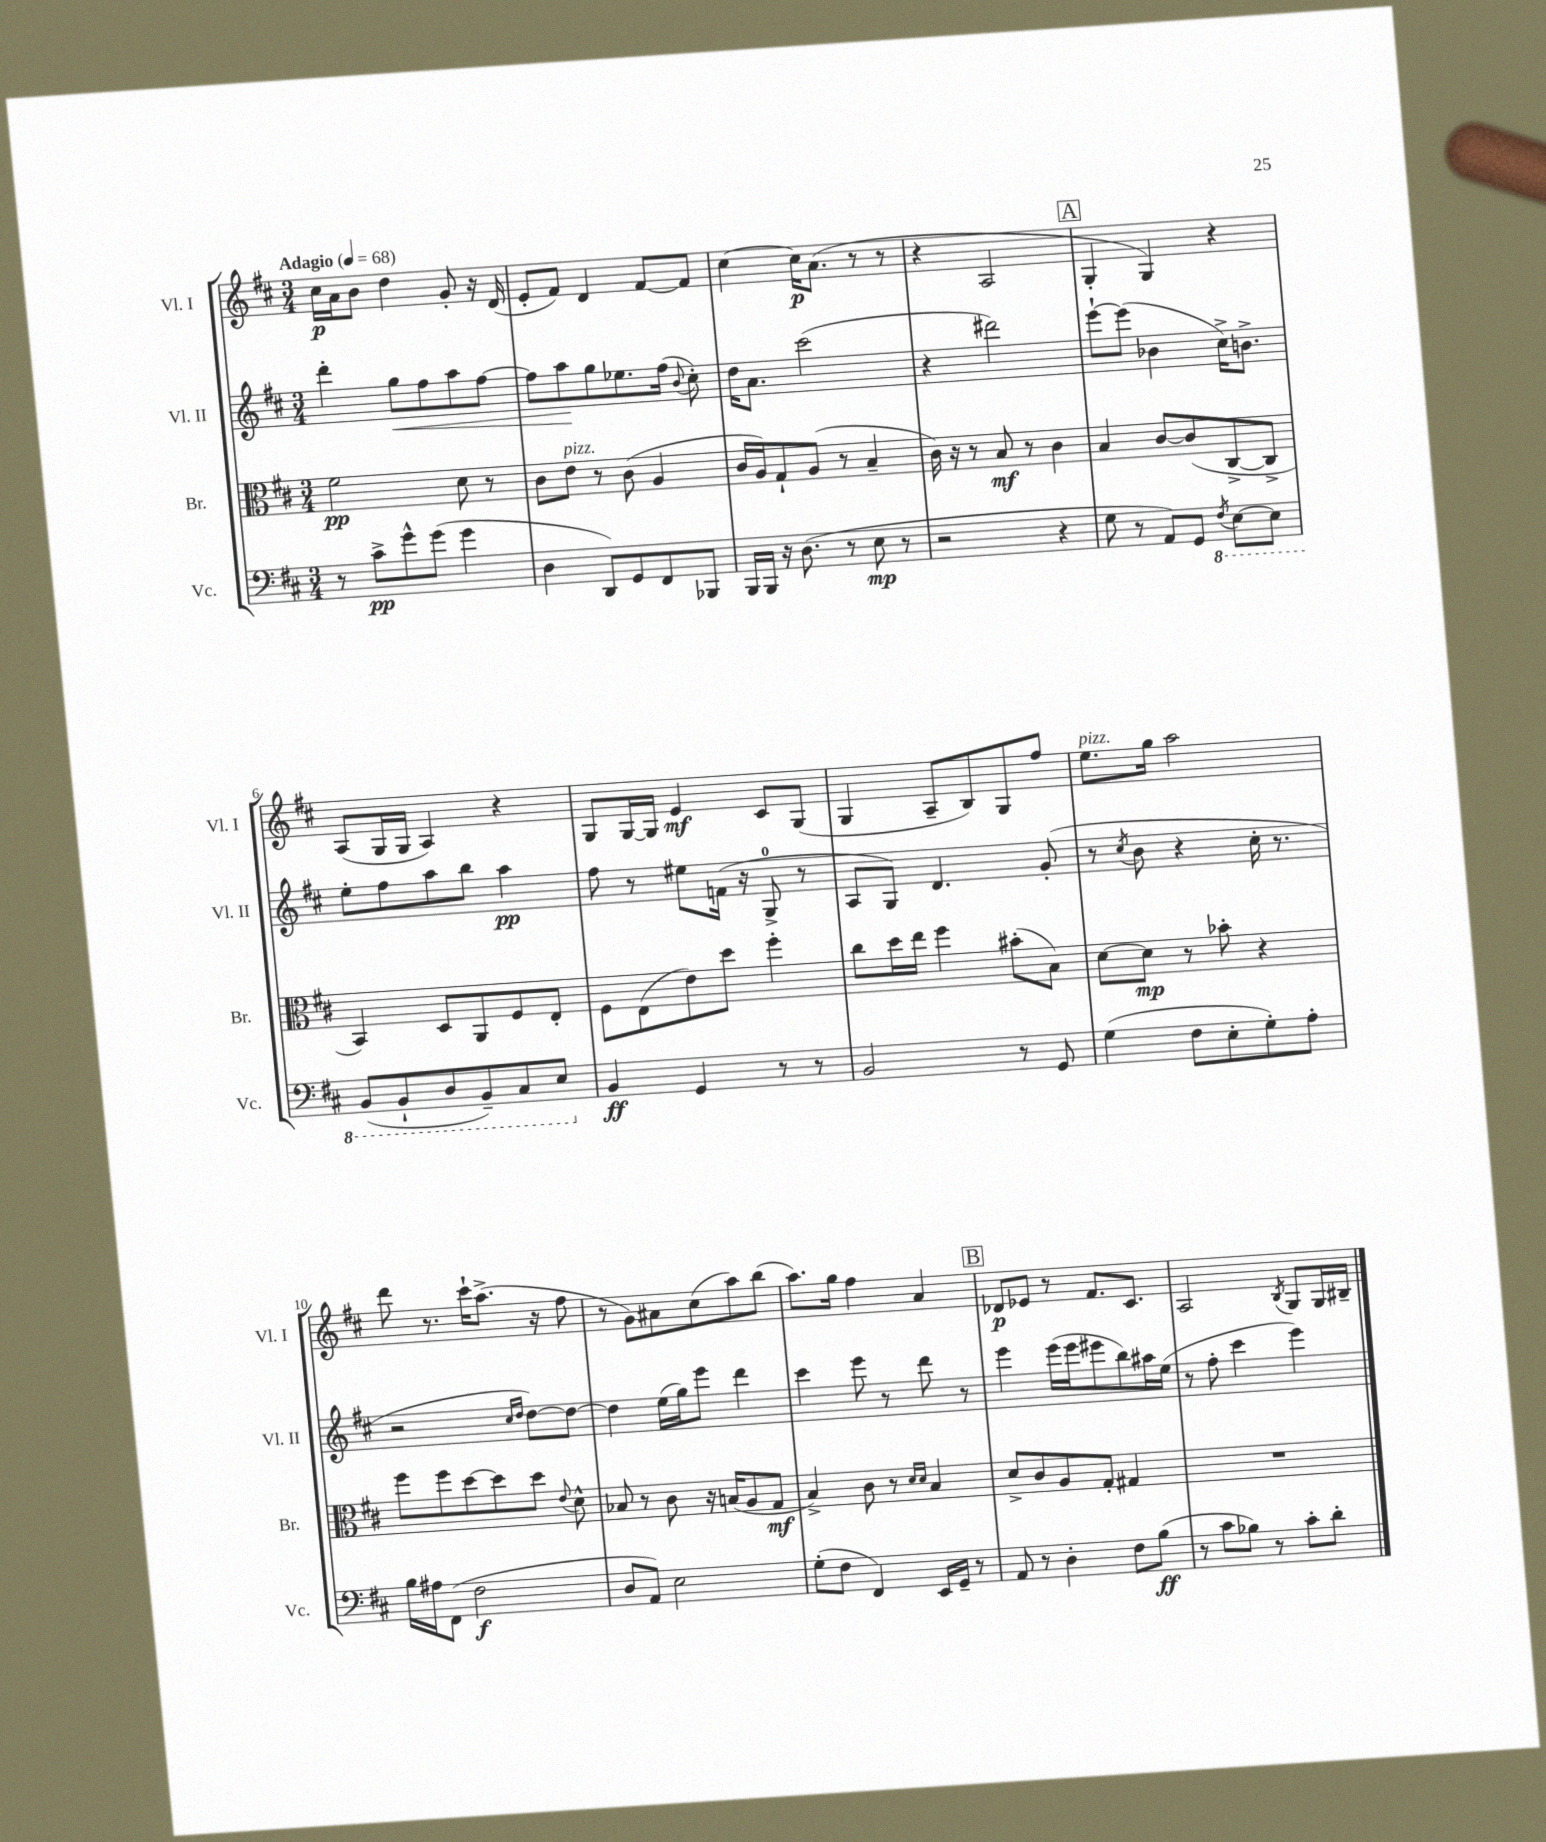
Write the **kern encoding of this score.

**kern	**kern	**kern	**kern
*staff4	*staff3	*staff2	*staff1
*clefF4	*clefC3	*clefG2	*clefG2
*k[f#c#]	*k[f#c#]	*k[f#c#]	*k[f#c#]
*M3/4	*M3/4	*M3/4	*M3/4
*MM68	*MM68	*MM68	*MM68
8r	2f#	4ddd'	16cc#
.	.	.	16a
8c#^	.	.	8b
8g^^	.	8gg	4dd
(8g	.	8ff#	.
4g	8d	8aa	8g'
.	8r	[8ff#	16r
.	.	.	(16d
=	=	=	=
4D	8c#	8ff#]	8e'
.	8e	8aa	8f#)
8DD)	8r	8gg	4d
8GG	(8c#	8.ee-	.
8FF#	4A	.	[8f#
.	.	(16ff#	.
.	.	8qqb	.
8BBB-	.	8cc#')	8f#]
=	=	=	=
16BBB	16c#	16dd	[4cc#
16BBB	16A)	8.a	.
16r	8G`	.	.
(8.D	.	.	.
.	(8A	(2ccc#	16cc#]
.	.	.	(8.a
8r	8r	.	.
8E	4B~	.	8r
8r	.	.	8r
=	=	=	=
2r	16c#)	4r	4r
.	16r	.	.
.	8r	.	.
.	8B	2ddd#)	2A
.	8r	.	.
4r	4c#	.	.
=	=	=	=
8G	4B	[8eee`	4G'
8r	.	(8eee]	.
8AA)	[8c#	4b-	4G)
8GG	(8c#]	.	.
8qFF#	.	.	.
[8EE	[8C#^	16cc#^)	4r
.	.	8.b^	.
8EE]	8C#^]	.	.
=	=	=	=
(8BBB	4BB)	8ee'	(8A
8BBB`	.	8ff#	16G
.	.	.	16G
8DD	8D	8aa	4A)
8BBB~)	8AA	8bb	.
8CC#	8F#	4aa	4r
8EE	8E'	.	.
=	=	=	=
4BB	8F#	8ff#	8G
.	(8E	8r	[16G
.	.	.	16G]
4GG	8e)	8ee#	4e
.	8dd	(16f	.
.	.	16r	.
8r	4ff#'	8G^	8c#
8r	.	8r	(8G
=	=	=	=
2BB	8cc#	8A	4G
.	16dd	8G)	.
.	16ee	.	.
.	4ff#	4.d	8A~
.	.	.	8B)
8r	(8b#'	.	8G
8GG	8B)	(8g'	8ff#
=	=	=	=
(4G	[8d	8r	8.ee
.	.	8qcc#	.
.	8d]	8b	.
.	.	.	16gg
8F#	8r	4r	2aa
8E'	8b-'	.	.
8G')	4r	16cc#'	.
.	.	8.r	.
8A'	.	.	.
=	=	=	=
16B	8ff#	2r	8ddd
16A#	.	.	.
(8FF#	8ff#	.	8.r
2F#	[8dd	.	.
.	.	.	16ccc#`
.	8dd]	.	(8.aa^
.	.	16qqcc#	.
.	.	16qqdd	.
.	8dd	[8dd)	.
.	.	.	16r
.	8qqe	.	.
.	8d^^	8dd_	8ff#
=	=	=	=
8D	8B-	4dd]	8r
8AA)	8r	.	8g)
2E	8c#	(16ee	8a#
.	.	16gg)	.
.	16r	8eee	(8cc#
.	(16B	.	.
.	8A	4ddd	8aa)
.	8G	.	(8bb
=	=	=	=
(8G'	4B^)	4ccc#	8.aa)
8F#	.	.	.
.	.	.	16gg
4FF#)	8c#	8eee	4ff#
.	8r	8r	.
.	16qqd	.	.
.	16qqd	.	.
16EE	4B	8ddd	4a
16GG~	.	.	.
8r	.	8r	.
=	=	=	=
8AA	8d^	4eee	8d-
8r	8c#	.	8e-
4D'	8A	(16eee	8r
.	.	16eee	.
.	8G'	8eee#	8.f#
8F#	4G#	8bb)	.
.	.	.	8.c#
(8B	.	16aa#	.
.	.	(16ee	.
=	=	=	=
8r	2.r	8r	2A
8c#	.	8ff#'	.
8B-)	.	4ccc#	.
8r	.	.	.
.	.	.	8qB
8c#'	.	4eee)	8G
8d'	.	.	16G
.	.	.	16B#~
==	==	==	==
*-	*-	*-	*-
